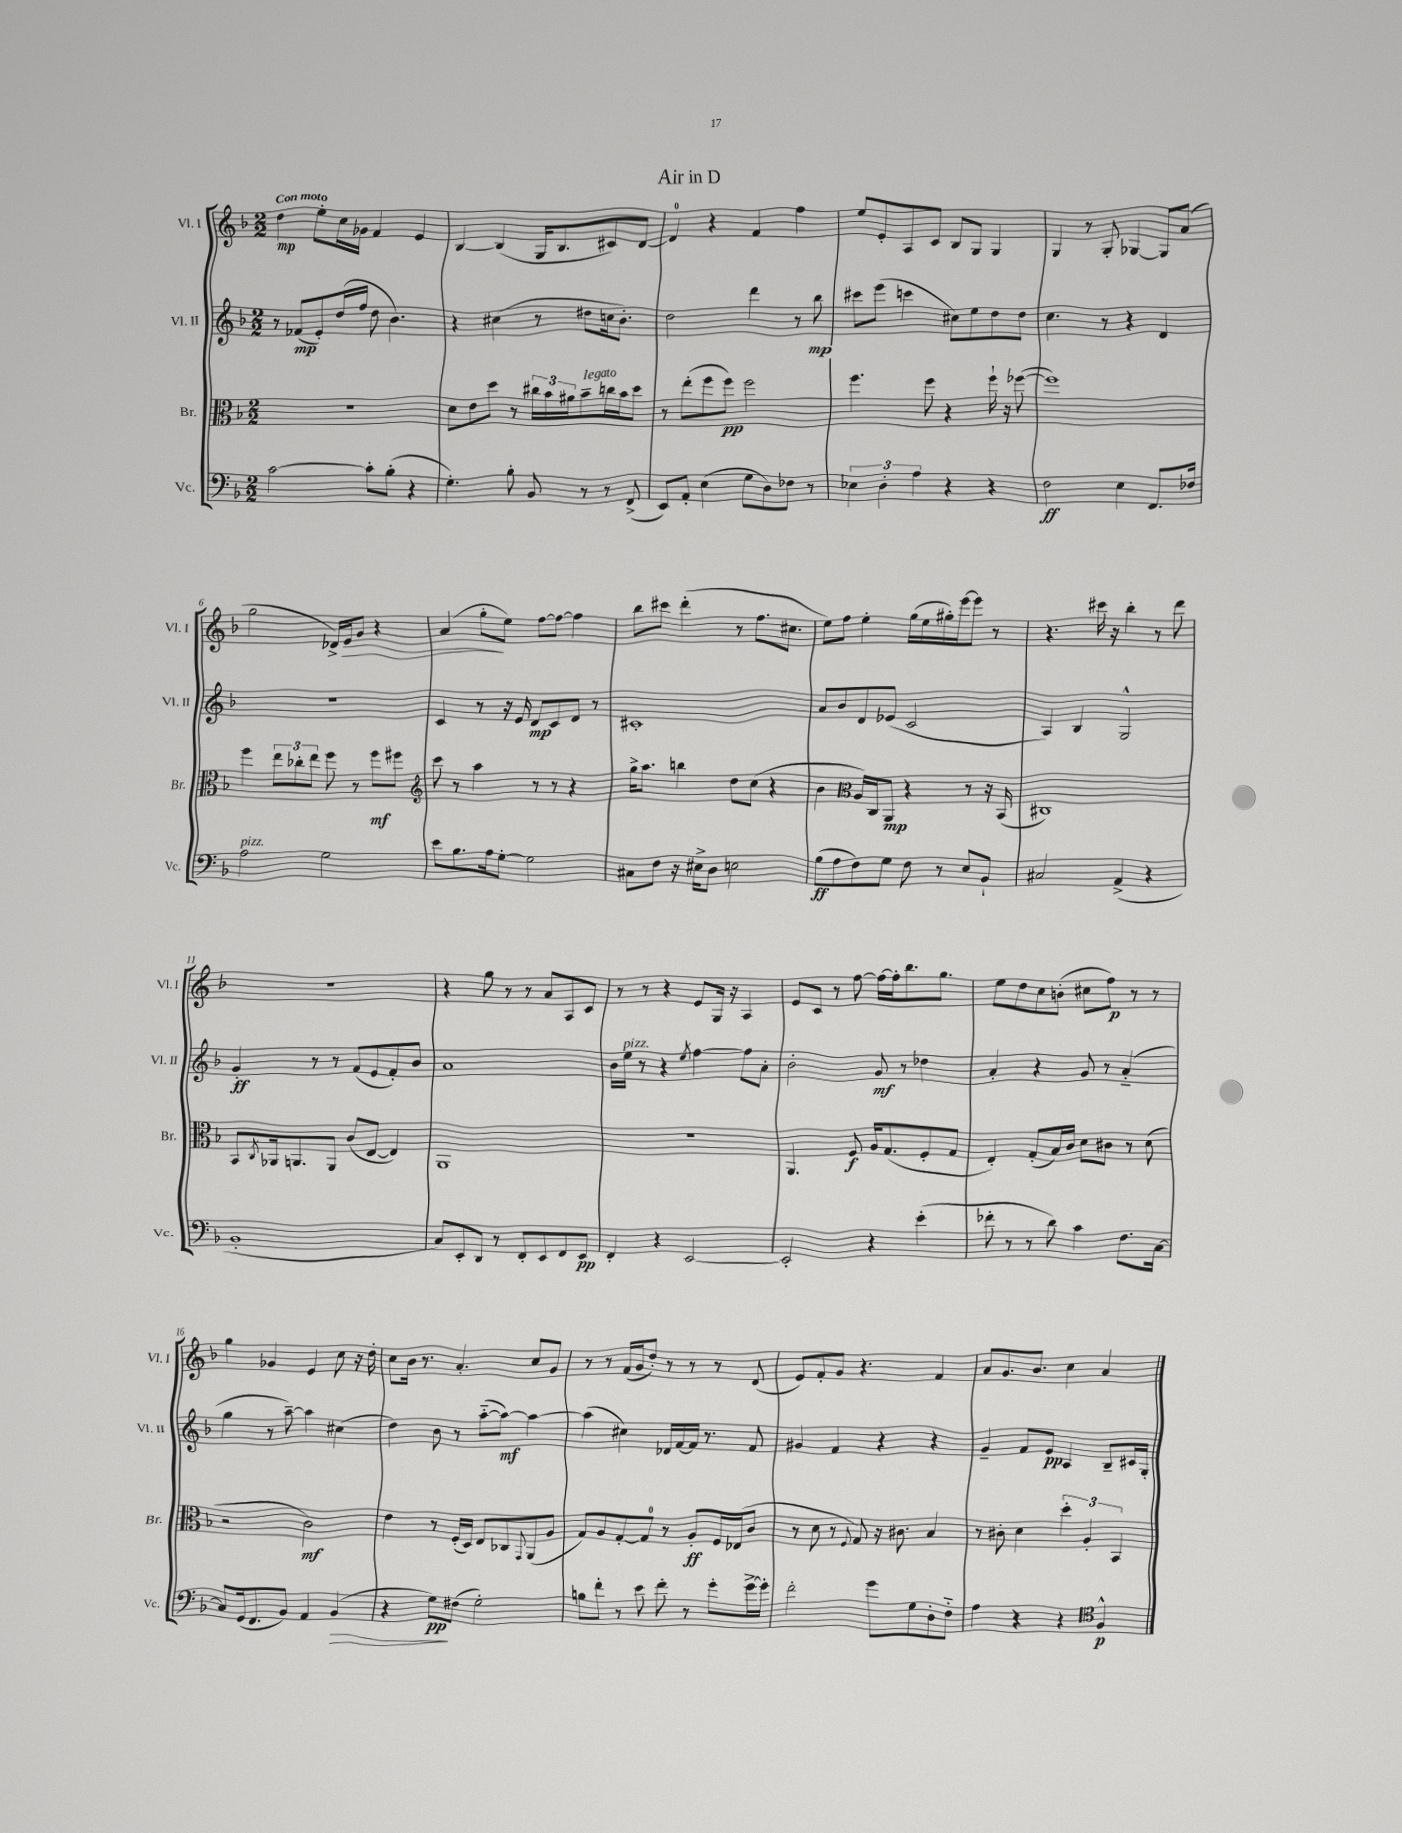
\header { title = "Air in D" }
<<
\new StaffGroup <<
\new Staff = "s0" \with { instrumentName = "Vl. I" shortInstrumentName = "Vl. I" } {
    \clef treble \key f \major \numericTimeSignature \time 2/2 \tempo "Con moto"
    d''4\mp e''8-. c''16 ges'16 f'4 e'4 |
    bes4~ bes4( g16 bes8. cis'8) d'8~ |
    d'4-0 r4 f'4 f''4 |
    e''8 e'8-. a8 c'8 bes8 g8 g4 |
    g4 r8 g8-. ges4~ ges8 a'8( |
    g''2 des'16->) e'16\> g'8 r4 |
    a'4( g''8-.\! e''8) f''8~ f''8~ f''4 |
    bes''8 cis'''8 d'''4-.( r8 f''8. cis''8. |
    e''8) f''8 e''4-. g''16( e''16 gis''16-.) e'''16~ e'''8 r8 |
    r4. cis'''16 r16 bes''4-. r8 d'''8 |
    r1 |
    r4 g''8 r8 r8 a'8 a8 c'8 |
    r8 r8 r4 e'8 g16 r16 a4 |
    e'8 c'8 r8 f''8~ f''16~ f''16-. bes''8. g''8. |
    e''8 d''8 c''8 b'8-.( cis''8 f''8\p) r8 r8 |
    g''4 ges'4 e'4 c''8 r16 d''16-. |
    c''8 bes'16 r8. a'4.-. c''8 g'8 |
    r8 r8 f'16( g'16 d''8-.) r8 r8 r8 d'8( |
    e'8) f'8-. g'8 r4. f'4 |
    a'8 g'8. bes'8. c''4 a'4 \bar "|." |
}
\new Staff = "s1" \with { instrumentName = "Vl. II" shortInstrumentName = "Vl. II" } {
    \clef treble \key f \major \numericTimeSignature \time 2/2
    r8 fes'8\mp( e'8-.) d''16( f''16 d''8 bes'4.) |
    r4 cis''4( r8 dis''8 c''16 bes'8.-.) |
    d''2 d'''4 r8 bes''8\mp |
    cis'''8 e'''8( c'''4 cis''8) e''8 d''8 d''8 |
    c''4. r8 r4 d'4 |
    r1 |
    c'4 r8 r16 e'16 d'8\mp c'8 d'8 r8 |
    cis'1-. |
    a'8 bes'8 d'8 ees'8( c'2 |
    a4) bes4 g2-^ |
    g'4-.\ff r8 r8 f'8( e'8 f'8-.) bes'8 |
    a'1 |
    bes'16 e''16^\markup { \italic "pizz." } r8 r4 \acciaccatura { e''8 } f''4~ f''8 a'8-. |
    bes'2-. g'8\mf r8 des''4 |
    a'4-. r4 g'8 r8 a'4-_( |
    g''4 r8 a''8~--) a''4 cis''4( |
    d''4) bes'8 r8 a''8~-_( a''8~\mf) a''4~ |
    a''4( cis''4) des'16 f'16~ f'16 r8. f'8 |
    gis'4 f'4 r4 r4 |
    g'4-- f'8 e'8\pp a4 bes8-- cis'16 g16-. \bar "|." |
}
\new Staff = "s2" \with { instrumentName = "Br." shortInstrumentName = "Br." } {
    \clef alto \key f \major \numericTimeSignature \time 2/2
    R1 |
    d'8 e'8 d''8 r8 \tuplet 3/2 { cis''16 bes'16 ais'16 } bes'8--^\markup { \italic "legato" } c''16 bes'16 d''8 |
    r8 e''8-.( f''8 f''8\pp) f''2 |
    f''4. f''8 r4 f''16-! r16 fes''8~( |
    fes''1) |
    f''4 \tuplet 3/2 { e''8 ces''8-. e''8 } f''8 r8 f''8\mf fis''8 |
    \clef treble c'''8 r8 a''4 r8 r8 r4 |
    g''16-> a''8. b''4 d''8 c''8( r4 |
    bes'4 \clef alto a16) c16 a,8\mp r4 r8 r16 bes,16( |
    cis1) |
    bes,8 \acciaccatura { c8 } aes,16 a,8. a,8 c'8( e8~ e4) |
    a,1 |
    r1 |
    a,4. f8\f a16 g8.( f8-. g8 |
    e4-.) g8-.( bes16) c'16 d'8 cis'8 r8 d'8( |
    r2 c'2\mf) |
    e'4 r8 f16-.( d16) e8 ces8 \appoggiatura { g,8 } a,8( a8 |
    g8) a8 g8~-. g8-0 r8 a8-.\ff f16 ees16( c'8 |
    r8 d'8 r8 \appoggiatura { f8 } g8) r16 cis'8. bes4 |
    r8 cis'8-. d'4 \tuplet 3/2 { d''4-. a4-. bes,4 } \bar "|." |
}
\new Staff = "s3" \with { instrumentName = "Vc." shortInstrumentName = "Vc." } {
    \clef bass \key f \major \numericTimeSignature \time 2/2
    c'2~ c'8-. bes8-.( r4 |
    g4.-.) bes8-. bes,8 r8 r8 f,8->( |
    e,8) a,8-. e4( g8 d8) fes8 r8 |
    \tuplet 3/2 { ees4 d4-. a4 } r4 r4 |
    f2\ff e4 f,8. fes16 |
    a2^\markup { \italic "pizz." } g2 |
    e'8 bes8. a16 g8~-. g2 |
    cis8 f8 r16 eis16-> d8 e2 |
    bes8\ff( a8 f8) g8 f8 r8 e8 bes,8-! |
    cis2 a,4->( r4 |
    bes,1-. |
    c8) e,8-. d,8 r8 f,8-. e,8 f,8 e,8\pp |
    f,4-. r4 e,2~ |
    e,2-. r4 e'4-.( |
    fes'8-. r8 r8 d'8) c'4 f8. c16~ |
    c8 g,16( f,8. bes,8) a,4 bes,4\>( |
    r4 g8\pp\!) fis8( g2-.) |
    b8 f'8-. r8 e'8 f'8-. r8 g'8-. g'16~-> g'16-. |
    f'2-. g'8 g8 d8-. f8-_ |
    a4 r4 r4 \clef tenor f4-^\p \bar "|." |
}
>>
>>
